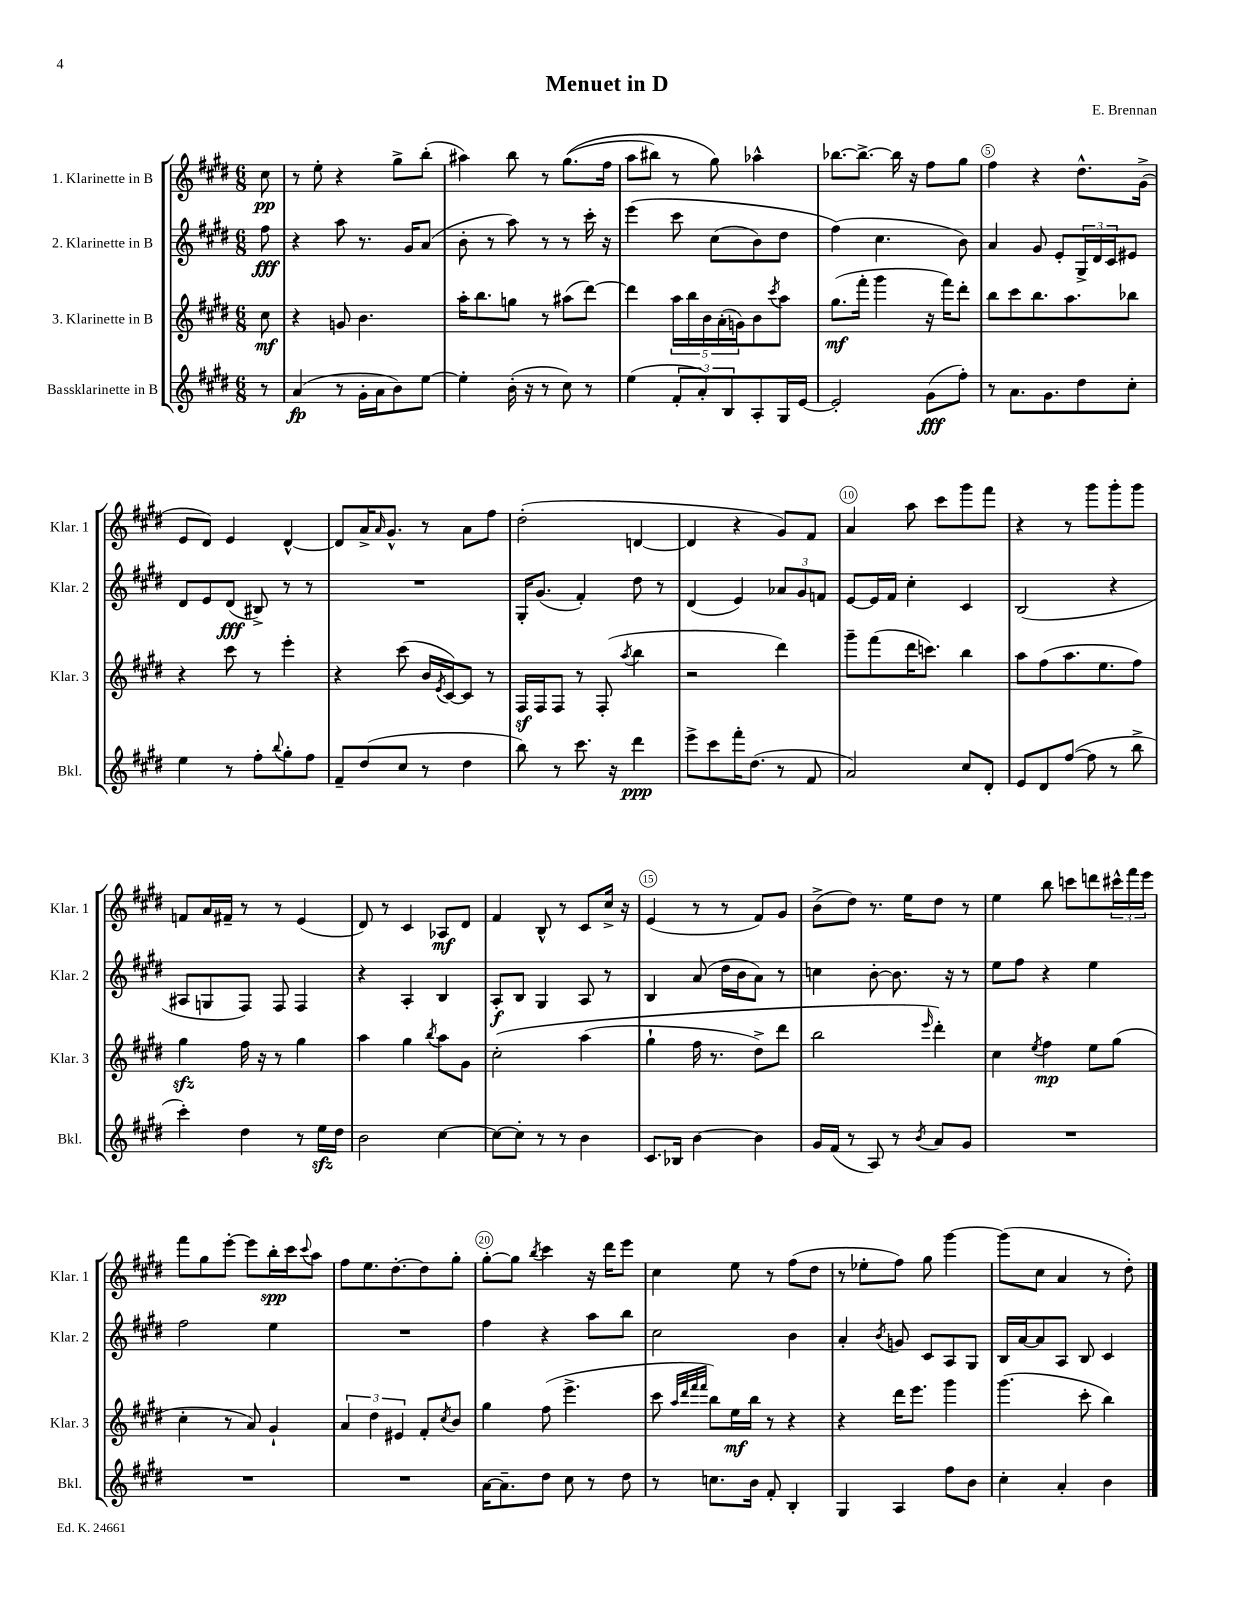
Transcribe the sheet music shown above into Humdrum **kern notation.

**kern	**kern	**kern	**kern
*staff4	*staff3	*staff2	*staff1
*clefG2	*clefG2	*clefG2	*clefG2
*k[f#c#g#d#]	*k[f#c#g#d#]	*k[f#c#g#d#]	*k[f#c#g#d#]
*M6/8	*M6/8	*M6/8	*M6/8
8r	8cc#	8ff#	8cc#
=	=	=	=
(4a	4r	4r	8r
.	.	.	8ee'
8r	8g	8aa	4r
16g#'	4.b	8.r	.
16a	.	.	.
8b)	.	.	8gg#^
.	.	16g#	.
[8ee	.	(8a	(8bb'
=	=	=	=
4ee']	16aa'	8b'	4aa#)
.	8.bb	.	.
.	.	8r	.
(16b'	8gg	8aa)	8bb
16r	.	.	.
8r	8r	8r	8r
8cc#)	(8aa#	8r	&((8.gg#
8r	[8ddd#)	16ccc#'	.
.	.	16r	16ff#
=	=	=	=
(4ee	4ddd#]	&(4eee	8aa
.	.	.	8bb#)
12f#'	20aa	8ccc#	8r
.	20bb	.	.
12a')	.	.	.
.	20b	.	.
.	.	(8cc#	8gg#&)
.	(20a'	.	.
12B	.	.	.
.	20g)	.	.
8A'	8b	8b)	4aa-^^
.	8qccc#	.	.
16G#	8aa	8dd#	.
[16e	.	.	.
=	=	=	=
2e']	(8.gg#	(4ff#&)	[8.bb-
.	16fff#'	.	8.bb-^_
.	4ggg#	4.cc#	.
.	.	.	16bb-]
.	.	.	16r
(8g#	16r	.	8ff#
.	16fff#)	.	.
8ff#')	8ddd#'	8b)	8gg#
=	=	=	=
8r	8bb	4a	4ff#
8.a	8ccc#	.	.
.	8.bb	8g#	4r
8.g#	.	.	.
.	.	8e'	.
.	8.aa	.	.
8dd#	.	24G#^	8.dd#^^
.	.	24d#	.
.	.	24c#	.
8cc#'	8bb-	8e#	.
.	.	.	(16g#^
=	=	=	=
4ee	4r	8d#	8e
.	.	8e	8d#)
8r	8ccc#	(8d#	4e
8ff#'	8r	8B#^)	.
8qqbb	.	.	.
8gg#'	4eee'	8r	[4d#^^
8ff#	.	8r	.
=	=	=	=
8f#~	4r	2.r	8d#]
(8dd#	.	.	16a^
.	.	.	16qqa
.	.	.	8.g#^^
8cc#	(8ccc#	.	.
8r	16b	.	8r
.	8qe	.	.
.	[16c#)	.	.
4dd#	8c#]	.	8a
.	8r	.	8ff#
=	=	=	=
8bb)	16F#	16G#'	(2dd#'
.	16F#	(8.g#	.
8r	8F#	.	.
8.ccc#	8r	4f#')	.
.	(8F#'	.	.
16r	.	.	.
.	8qaa	.	.
4ddd#	4bb	8dd#	[4d
.	.	8r	.
=	=	=	=
8eee^	2r	(4d#	4d]
8ccc#	.	.	.
16fff#'	.	4e)	4r
(8.dd#	.	.	.
8r	4ddd#)	12a-	8g#)
.	.	12g#	.
8f#	.	.	8f#
.	.	12f	.
=	=	=	=
2a)	8ggg#~	[8e	4a
.	(8fff#	16e]	.
.	.	16f#	.
.	16ddd#	4cc#'	8aa
.	8.ccc)	.	.
.	.	.	8ccc#
8cc#	4bb	4c#	8ggg#
8d#'	.	.	8fff#
=	=	=	=
8e	8aa	(2B	4r
8d#	(8ff#	.	.
([8ff#	8.aa	.	8r
8ff#]	.	.	8ggg#
.	8.ee	.	.
8r	.	4r	8ggg#'
8bb^	8ff#)	.	8ggg#
=	=	=	=
4ccc#')	4gg#	8A#	8f
.	.	8G	16a
.	.	.	16f#~
4dd#	16ff#	8F#)	8r
.	16r	.	.
.	8r	8F#	8r
8r	4gg#	4F#	(4e
16ee	.	.	.
16dd#	.	.	.
=	=	=	=
2b	4aa	4r	8d#)
.	.	.	8r
.	4gg#	4A'	4c#
.	8qbb	.	.
[4cc#	8aa	4B	8A-
.	8g#	.	8d#
=	=	=	=
8cc#_	&(2cc#'	8A'	4f#
8cc#']	.	8B	.
8r	.	4G#	8B^^
8r	.	.	8r
4b	(4aa	8A	8c#
.	.	8r	16cc#^
.	.	.	16r
=	=	=	=
8.c#	4gg#`	4B	(4e
16B-	.	.	.
[4b	16ff#	(8a	8r
.	8.r	.	.
.	.	16dd#	8r
.	.	16b	.
4b]	8dd#^)	8a)	8f#)
.	8ddd#	8r	8g#
=	=	=	=
16g#	2bb	4cc	(8b^
(16f#	.	.	.
8r	.	.	8dd#)
8A)	.	[8b'	8.r
8r	.	8.b]	.
.	.	.	16ee
8qb	16qqeee	.	.
8a	4ddd#'&)	.	8dd#
.	.	16r	.
8g#	.	8r	8r
=	=	=	=
2.r	4cc#	8ee	4ee
.	.	8ff#	.
.	8qee	.	.
.	4ff#	4r	8bb
.	.	.	8ccc
.	8ee	4ee	8ddd
.	(8gg#	.	24ccc#^^
.	.	.	24fff#
.	.	.	24eee
=	=	=	=
2.r	4cc#'	2ff#	8fff#
.	.	.	8gg#
.	8r	.	[8eee'
.	8a)	.	8eee]
.	4g#`	4ee	16bb'
.	.	.	16ccc#
.	.	.	8qqccc#
.	.	.	8aa
=	=	=	=
2.r	6a	2.r	8ff#
.	.	.	8.ee
.	6dd#	.	.
.	.	.	[8.dd#'
.	6e#	.	.
.	8f#'	.	8dd#]
.	8qcc#	.	.
.	8b	.	8gg#'
=	=	=	=
[16a	4gg#	4ff#	[8gg#'
8.a~]	.	.	.
.	.	.	8gg#]
.	.	.	8qbb
8dd#	(8ff#	4r	4ccc#
8cc#	4.eee^	.	.
8r	.	8aa	16r
.	.	.	16ddd#
8dd#	.	8bb	8eee
=	=	=	=
8r	8ccc#	2cc#	4cc#
.	32qqaa	.	.
.	32qqddd#	.	.
.	32qqfff#	.	.
.	32qqfff#	.	.
8.cc	8bb)	.	.
.	16ee	.	8ee
16b	16bb	.	.
8f#'	8r	.	8r
4B'	4r	4b	(8ff#
.	.	.	8dd#
=	=	=	=
4G#	4r	4a'	8r
.	.	.	8ee-'
.	.	8qb	.
4A	16ddd#	8g	8ff#)
.	8.eee	.	.
.	.	8c#	8gg#
8ff#	4ggg#	8A	[4ggg#
8b	.	8G#	.
=	=	=	=
4cc#'	(4.ggg#	16B	(8ggg#]
.	.	[16a	.
.	.	8a]	8cc#
4a'	.	8A	4a
.	8ccc#'	8B	.
4b	4bb)	4c#	8r
.	.	.	8dd#')
==	==	==	==
*-	*-	*-	*-
